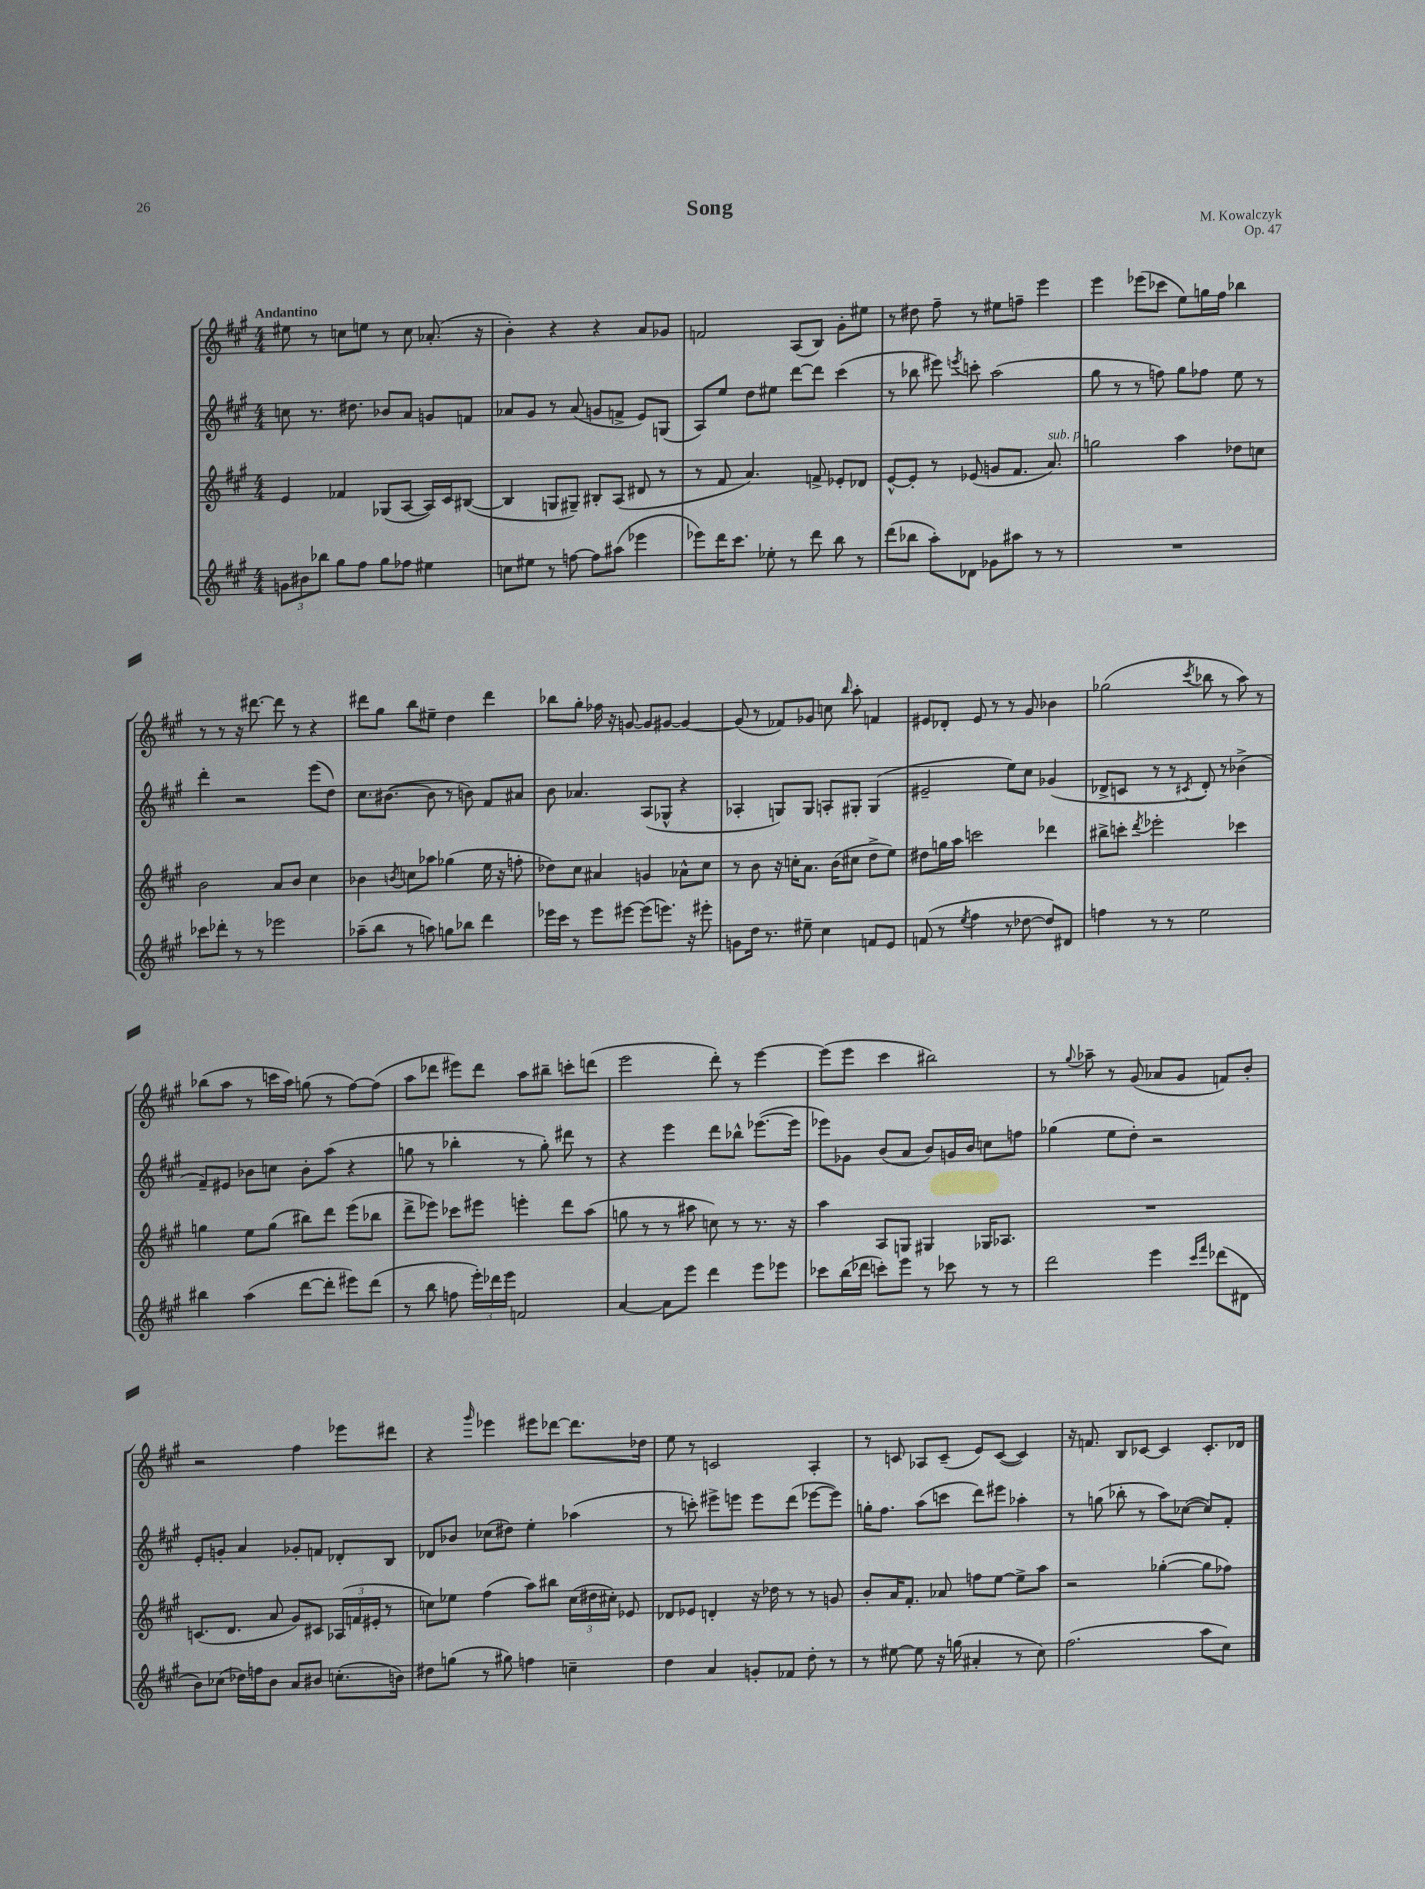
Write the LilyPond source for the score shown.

\header { title = "Song" composer = "M. Kowalczyk" opus = "Op. 47" }
<<
\new StaffGroup <<
\new Staff = "s0" {
    \clef treble \key a \major \numericTimeSignature \time 4/4 \tempo "Andantino"
    \autoBeamOff eis''8 r8 c''8[ e''8] r8 c''8 aes'8.-.( r16 |
    b'4-.) r4 r4 a'8[ ges'8] |
    f'2 a8[( b8]) gis'8[-. eis''8] |
    r8 dis''8 fis''8-- r8 eis''8[ f''8]-- e'''4 |
    e'''4 ees'''8[( ces'''8] e''8[) g''16 fis''16] bes''4 |
    r8 r8 r16 dis'''8.~ dis'''8 r8 r4 |
    dis'''8[ gis''8] b''8[ eis''8]-- d''4 dis'''4 |
    bes''8[ gis''8]-. fes''16 r16 g'8~ g'8[ gis'8]~ gis'4~ |
    gis'8( r8 fes'8[) ges'8] c''8 \grace { b''16 } a''8-. f'4 |
    eis'8[ des'8]-. eis'8 r8 r8 gis'8 bes'4 |
    ges''2( \acciaccatura { cis'''8 } bes''8 r8 a''8) r8 |
    bes''8[( a''8] r8 c'''16[ a''16]) g''8( r8 fis''8[~) fis''8]( |
    a''8[ des'''8] eis'''8[) des'''8] a''8[ bis''8]-- c'''8[-. d'''8]( |
    e'''2 d'''8-.) r8 e'''4~ |
    e'''8[( e'''8] cis'''4 bis''2) |
    r8 \appoggiatura { gis''8 } aes''8-- r8 gis'8( aes'8[ gis'8] f'8[) b'8]-. |
    r2 fis''4 ees'''8[ dis'''8] |
    r4 \grace { gis'''16 } ees'''4 eis'''8[ des'''8]~ des'''8.[ des''16] |
    e''8 r8 c'2 a4-. |
    r8 c'8 aes8[ c'8]--( e'8[) c'8]~( c'4) |
    r16 f'8. b8[ ces'8]~ ces'4 ces'8.[-. des'16] \bar "|." |
}
\new Staff = "s1" {
    \clef treble \key a \major \numericTimeSignature \time 4/4
    \autoBeamOff c''8 r8. dis''8. bes'8[ a'8] g'8[ f'8] |
    aes'8[ gis'8] r8 aes'8( g'8[ f'8]-> e'8[) g8]( |
    a8[) e''8] d''8[ eis''8] d'''8[~ d'''8] cis'''4( |
    r8 bes''8 eis'''8) \acciaccatura { e'''8 } c'''8-. a''2( |
    gis''8 r8 r8 f''8) gis''8[ fes''8] e''8 r8 |
    d'''4-. r2 e'''8[( d''8]) |
    cis''8.[ bis'8.]~( bis'8 r8 b'8) fis'8[ ais'8] |
    b'8 aes'4. a8[( ges8]-^ r4 |
    aes4-. g8[) g8] a8[-. gis8]-. gis4( |
    eis'2-- e''8[) cis''8] ges'4( |
    des'8[-> c'8] r8 r8 \acciaccatura { cis'8 } des'8-.) r8 bes'4->( |
    fis'8[--) eis'8] bes'8[ c''8] bes'8[-. a''8]( r4 |
    g''8 r8 bes''4-. r8 g''8-.) dis'''8 r8 |
    r4 e'''4 d'''8[ bes''8]-^ ees'''8.[~( ees'''16] |
    ees'''8[) ges'8] b'8[( a'8] b'8[) g'16 b'16] c''8[ f''8] |
    ges''4( e''8[ d''8]-.) r2 |
    e'8[-. g'8]-. a'4 ges'8[-. f'8] des'8[-. b8] |
    des'8[ bes'8] ces''8[( dis''8]) e''4-. aes''4( |
    r8 c'''8-.) eis'''8[-> e'''8] e'''8[ d'''8]( ees'''8[~ ees'''8]) |
    g''16[-. fis''8.] a''8[( c'''8] d'''8[) eis'''8] aes''4-. |
    r8 g''8( bes''8-. r8 a''8[) ces''8]~( ces''8[) fis'8]-. \bar "|." |
}
\new Staff = "s2" {
    \clef treble \key a \major \numericTimeSignature \time 4/4
    \autoBeamOff e'4 fes'4 ges8[( a8]~ a16[) cis'16 bis8]~( |
    bis4 g8[ gis8]--) bis8[-. a8]( dis'8 r8 |
    r8 fis'8 a'4.) f'8-> ees'8[-. des'8] |
    e'8[~-^ e'8]-. r8 ees'8( g'8[ fis'8.] a'8.^\markup { \italic "sub. p" }) |
    g''2 a''4 des''8[ c''8] |
    b'2 a'8[ b'8] cis''4 |
    bes'4 \acciaccatura { b'8 } c''8[ aes''8] ges''4( e''16 r16 f''8-. |
    des''8[) cis''8] ais'4 g'4 aes'8[-^ cis''8] |
    r8 b'8 r16 c''16[-. a'8.] b'16[( cis''8] d''8[-> e''8]) |
    dis''8[ g''16 a''16] c'''2 des'''4 |
    bis''8[-> c'''8]-. \acciaccatura { d'''8 } ees'''2-. ces'''4 |
    g''4 e''8[ g''8]( bis''8[) d'''8] e'''8[( bes''8] |
    d'''8[-> ees'''8]) ces'''8[ eis'''8] e'''4-. d'''8[ a''8]( |
    g''8 r8 r8 ais''8 c''8) r8 r8. r16 |
    a''4 a8[ g8] gis4 ges16[ aes8.] |
    R1 |
    c'8.[( d'8.] a'8 gis'8[) cis'8] \tuplet 3/2 { aes16[( f'16 eis'16]-. } r8 |
    c''8[) ees''8] fis''4( a''8[) bis''8] \tuplet 3/2 { c''16[( dis''16 cis''16]-.) } ees'8 |
    des'8[ ees'8] d'4-. r16 des''16 r8 r8 g'8 |
    b'8[-. a'16 fis'8.]-. aes'8 f''8[ e''8]~ e''8[-> a''8] |
    r2 ges''4~-.( ges''8[ fes''8]) \bar "|." |
}
\new Staff = "s3" {
    \clef treble \key a \major \numericTimeSignature \time 4/4
    \autoBeamOff \tuplet 3/2 { g'8[ bis'8 bes''8] } gis''8[ fis''8] gis''8[ fes''8] eis''4 |
    c''8[ eis''8] r8 f''8~ f''8[ ais''8]( ees'''4 |
    ees'''8[) d'''16 cis'''8.] ees''8-. r8 d'''8 b''8 r8 |
    d'''8[( bes''8] a''8[-.) des'8] ges'8[ ais''8] r8 r8 |
    R1 |
    ces'''8[ des'''8]-. r8 r8 ees'''2 |
    aes''8[--( b''8] r8 a''8) g''8[ bes''8] d'''4 |
    ees'''16[ cis'''16] r8 ees'''8[ eis'''8]~ eis'''8[( e'''8.]) r16 eis'''8-. |
    g'8[ d''16] r8. eis''8-- cis''4 f'8[ e'8] |
    f'8( r8 \acciaccatura { e''8 } fis''4 r8 des''8~ des''8[) dis'8] |
    f''4 r8 r8 e''2 |
    bis''4 a''4( d'''8[~ d'''8]-. eis'''8[) d'''8]( |
    r8 b''8 f''8 \tuplet 3/2 { e'''16[-.) des'''16 e'''16] } f'2 |
    a'4~ a'8[ e'''8] d'''4 e'''8[ ees'''8] |
    ces'''8[ b''16( des'''16] c'''8[-.) e'''8] r8 ces'''8 r8 r8 |
    d'''2 e'''4 \grace { cis'''16[ fis'''16] } des'''8[( dis'8] |
    b'8[) ces''8]( des''16[) f''16 b'8] a'8[ bis'8] c''8.[-.( b'16]) |
    dis''8[ g''8]( r8 gis''8) f''4 c''4-- |
    d''4 a'4 g'8[-. fes'8] d''8-. r8 |
    r8 eis''8~ eis''8 r16 g''16( ais'4-. r8 cis''8) |
    fis''2.( a''8[ cis''8]) \bar "|." |
}
>>
>>
\layout { \context { \Score \remove "Bar_number_engraver" } }
